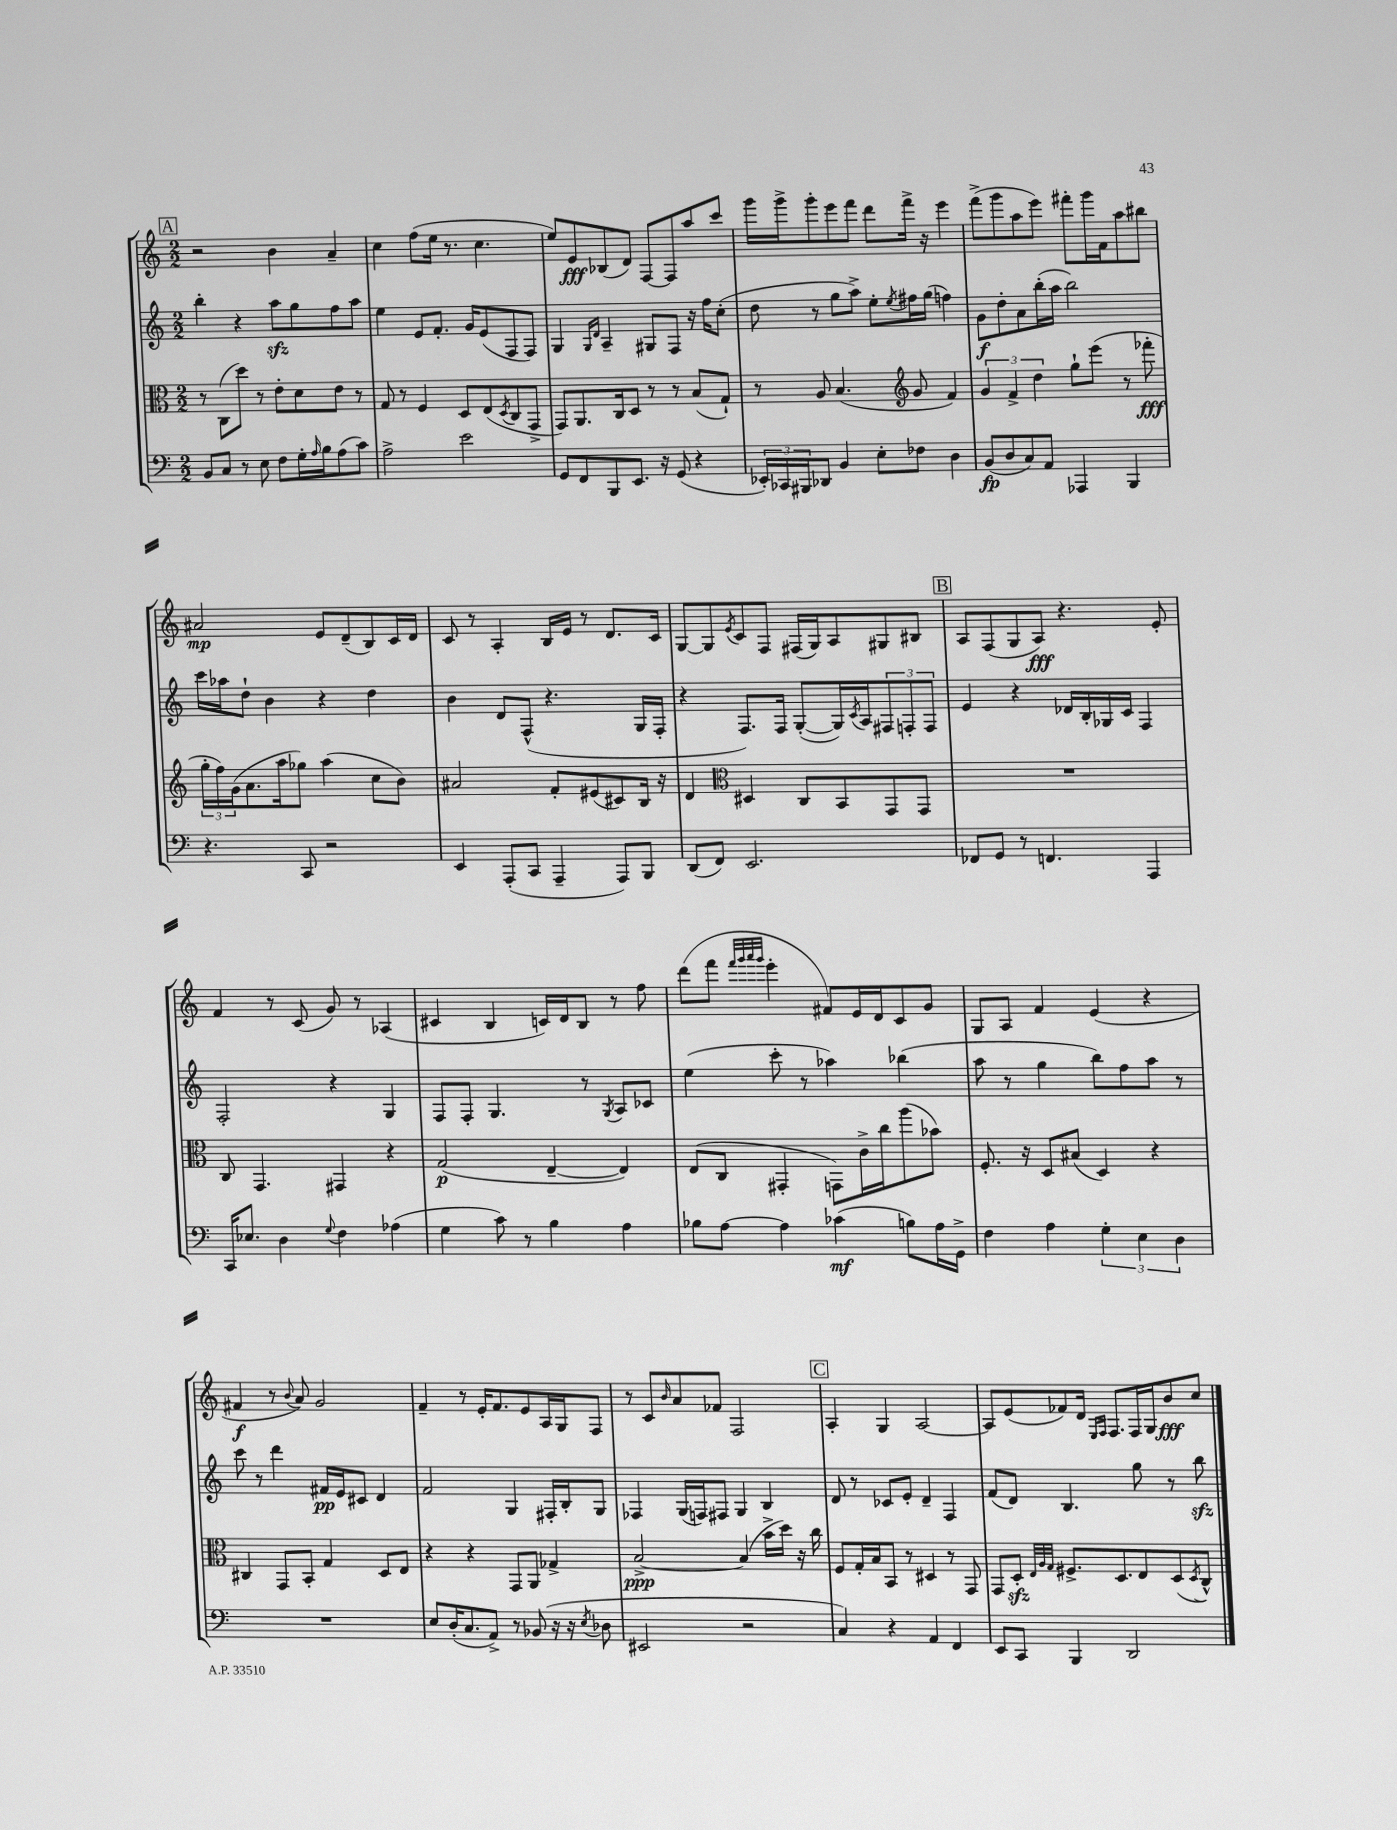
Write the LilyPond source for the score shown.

<<
\new StaffGroup <<
\new Staff = "s0" {
    \clef treble \key c \major \numericTimeSignature \time 2/2
    \mark \markup { \box "A" } r2 b'4 a'4-- |
    c''4 f''8( e''16 r8. c''4. |
    e''8) e'8\fff bes8( d'8) f8~ f8 a''8 c'''8 |
    g'''16 g'''16-> g'''8-. e'''8 f'''8 d'''8 f'''16-> r16 e'''4 |
    f'''8->( g'''8 a''8 e'''8) fis'''8-. g'''16 f'16 a''8 bis''8 |
    ais'2\mp e'8 d'8--( b8) c'16 d'16 |
    c'8 r8 a4-. b16 e'16 r8 d'8. c'16 |
    g8~ g8 \acciaccatura { e'8 } c'8 f8 fis16( g16) a8 gis8 bis8 |
    \mark \markup { \box "B" } a8 f8( g8 a8\fff) r4. e'8-. |
    f'4 r8 c'8( g'8) r8 aes4( |
    cis'4 b4 c'16) d'16 b8 r8 f''8 |
    d'''8( f'''8 \grace { f'''32 g'''32 a'''32 g'''32 } e'''4-. fis'8) e'16 d'16 c'8 g'8 |
    g8 a8 f'4 e'4( r4 |
    fis'4\f r8 \appoggiatura { b'8 } a'8) g'2 |
    f'4-- r8 e'16-. f'8. e'8 a16 g16 f8 |
    r8 c'8 \grace { b'16 } a'8 fes'8 f2 |
    \mark \markup { \box "C" } a4-. g4 a2~ |
    a8 e'8( fes'8) d'16 \grace { e16 f16 } f8. f16 g16 b'8\fff c''8 \bar "|." |
}
\new Staff = "s1" {
    \clef treble \key c \major \numericTimeSignature \time 2/2
    \mark \markup { \box "A" } b''4-. r4 a''8\sfz g''8 f''8 a''8 |
    e''4 e'8 f'8.-. g'16 e'8( f8 f8) |
    g4 \grace { g16 d'16 } a4-- gis8 f8 r16 f''16 c''8-.( |
    d''8 r8 g''8 a''8->) e''8-. \acciaccatura { e''8 } fis''16 g''16( f''4) |
    g'8\f d''8-. a'8 b''16-.( a''16 b''2) |
    c'''16 aes''16 d''8-! b'4 r4 d''4 |
    b'4 d'8 f8-^( r4. g16 f16-. |
    r4 f8.) f16 g8~-.( g16) \acciaccatura { c'8 } a16 \tuplet 3/2 { fis8 f8-. f8 } |
    \mark \markup { \box "B" } e'4 r4 des'16 b16-. ges16 c'16 f4 |
    f2-. r4 g4 |
    f8 f8-. g4. r8 \acciaccatura { g8 } a8 ces'8 |
    e''4( c'''8-. r8 aes''4) bes''4( |
    a''8 r8 g''4 b''8) f''8 a''8 r8 |
    c'''8 r8 d'''4 fis'16\pp e'16 cis'8 d'4 |
    f'2 g4 fis16-. b16-. g8 |
    fes4 g16( f16) fis8 g4 b4 |
    \mark \markup { \box "C" } d'8 r8 ces'8 e'8-. d'4-- f4 |
    f'8( d'8) b4. g''8 r8 b''8\sfz \bar "|." |
}
\new Staff = "s2" {
    \clef alto \key c \major \numericTimeSignature \time 2/2
    \mark \markup { \box "A" } r8 c8( d''8) r8 e'8-. d'8 e'8 r8 |
    g8 r8 f4 d8 e8( \acciaccatura { d8 } c8 g,8-> |
    g,8) a,8. c16 d8 r8 r8 b8( g8-!) |
    r8 a8 b4.( \clef treble g'8 f'4) |
    \tuplet 3/2 { g'4 f'4-> d''4 } g''8-! e'''8( r8 fes'''8-.\fff |
    \tuplet 3/2 { g''16-. f''16) g'16( } a'8. a''16 ges''8) a''4( c''8 b'8) |
    ais'2 f'8-. eis'8( cis'8) b16 r16 |
    d'4 \clef alto dis4 c8 b,8 g,8 g,8 |
    \mark \markup { \box "B" } R1 |
    c8 g,4. gis,4 r4 |
    g2\p( e4~-- e4) |
    e8( c8 gis,4-. g,8) c'16-> c''16 a''8( bes'8) |
    f8.-. r16 d8 bis8( d4) r4 |
    cis4 g,8 b,8-. g4 d8 e8 |
    r4 r4 g,8 a,8 ges4-> |
    b2~->\ppp b4( b'16-> d''16) r16 c''16 |
    \mark \markup { \box "C" } f8 g16-. b16 b,8 r8 dis4 r8 g,8 |
    g,8 d8-.\sfz \grace { e32 a32 g32 } fis8.-> d8. e8 d8( \acciaccatura { d8 } c8-^) \bar "|." |
}
\new Staff = "s3" {
    \clef bass \key c \major \numericTimeSignature \time 2/2
    \mark \markup { \box "A" } b,8 c8 r8 e8 f8 g16-. \grace { a16 } b16 a8( c'8) |
    a2-> e'2 |
    g,8 f,8 b,,8 e,8. r16 g,8( r4 |
    \tuplet 3/2 { ees,16-.) ces,16 bis,,16 } des,8 b,4 e8-. fes8 d4 |
    b,8\fp( d8 c8) a,8 aes,,4 b,,4 |
    r4. c,8 r2 |
    e,4 a,,8-.( c,8 a,,4-- a,,8) b,,8 |
    d,8( f,8) e,2. |
    \mark \markup { \box "B" } fes,8 g,8 r8 f,4. a,,4 |
    c,16 ees8. d4 \appoggiatura { g8 } f4 aes4( |
    g4 c'8) r8 b4 a4 |
    bes8 a8~ a4 ces'4\mf( b8) a16 g,16-> |
    f4 a4 \tuplet 3/2 { g4-. e4 d4 } |
    R1 |
    e8 d16-.( c8. a,8->) r8 bes,8( r16 r16 \acciaccatura { e8 } des8 |
    eis,2 r2 |
    \mark \markup { \box "C" } c4) r4 a,4 f,4 |
    e,8 c,8 b,,4 d,2 \bar "|." |
}
>>
>>
\layout { \context { \Score \remove "Bar_number_engraver" } }
